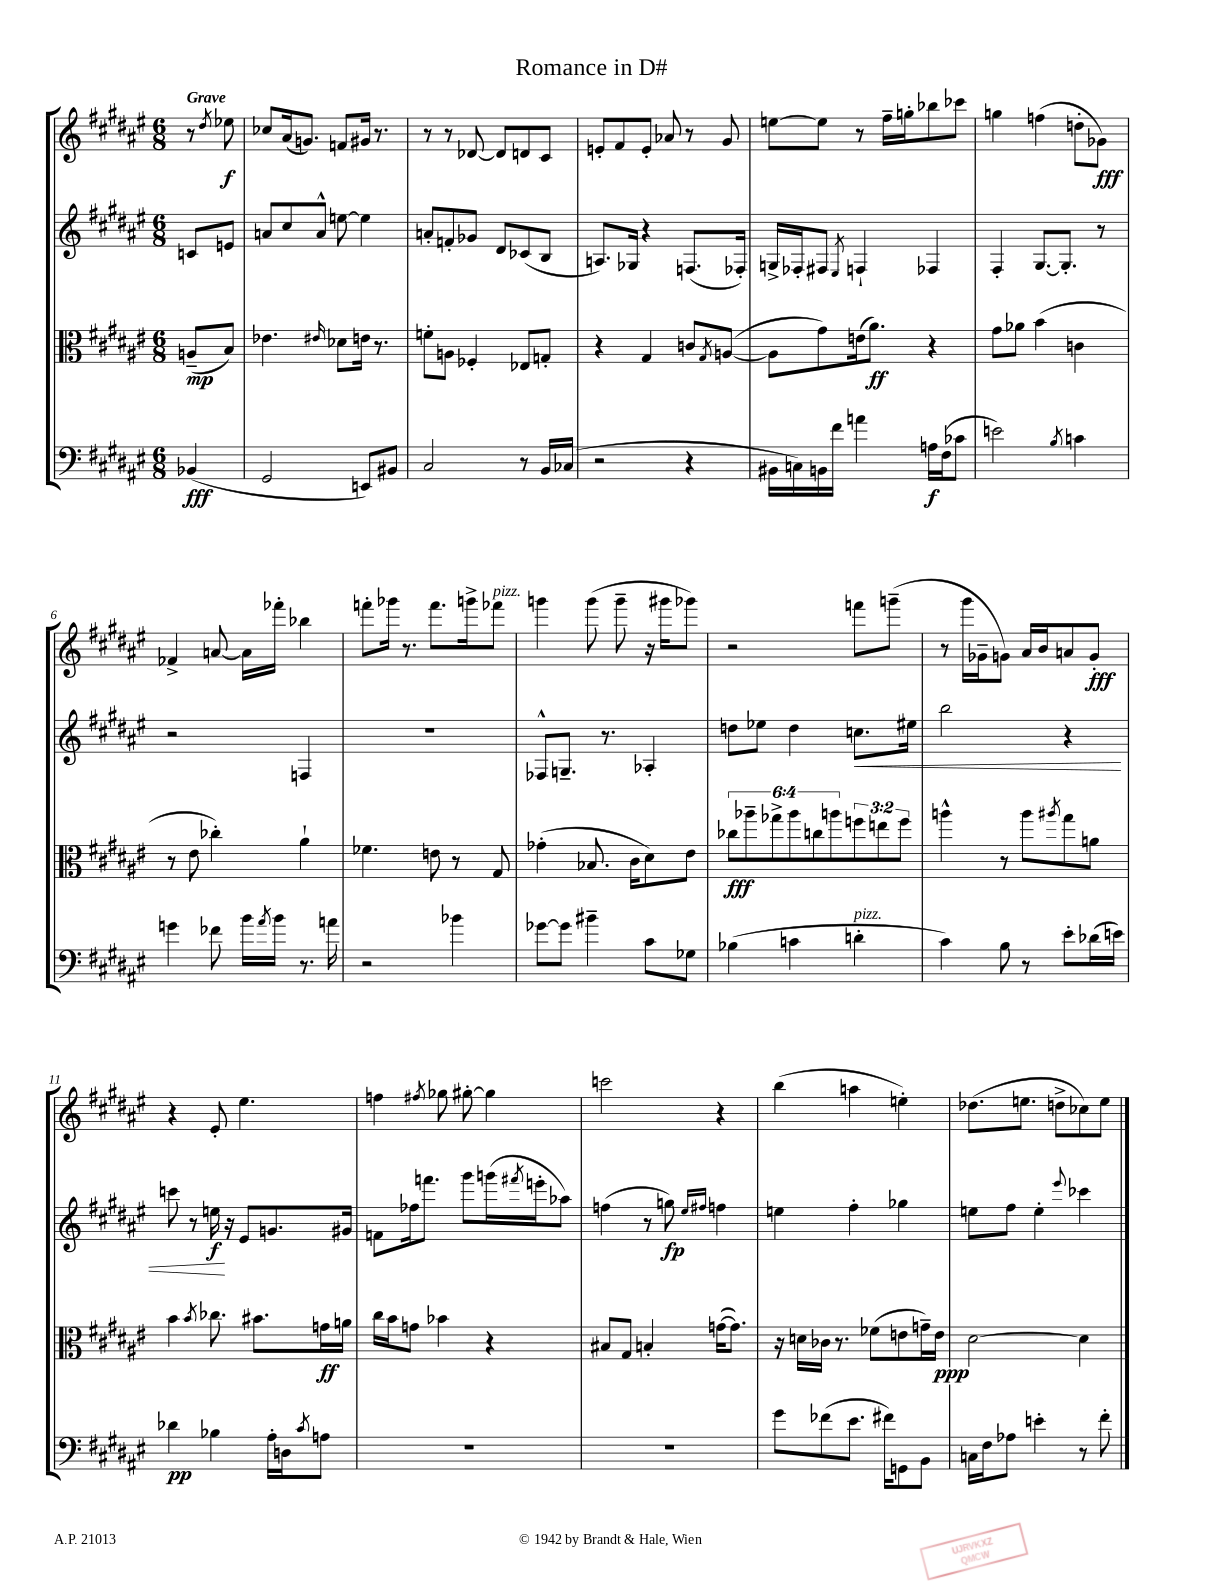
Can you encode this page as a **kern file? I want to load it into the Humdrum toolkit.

**kern	**dynam	**kern	**dynam	**kern	**dynam	**kern	**dynam
*part4	*part4	*part3	*part3	*part2	*part2	*part1	*part1
*staff4	*staff4	*staff3	*staff3	*staff2	*staff2	*staff1	*staff1
*clefF4	*	*clefC3	*	*clefG2	*	*clefG2	*
*k[f#c#g#d#a#e#]	*	*k[f#c#g#d#a#e#]	*	*k[f#c#g#d#a#e#]	*	*k[f#c#g#d#a#e#]	*
*M6/8	*	*M6/8	*	*M6/8	*	*M6/8	*
=	=	=	=	=	=	=	=
!	!	!	!	!	!	!LO:TX:a:B:t=Grave	!
(4BB-X/	fff	(8An~/L	mp	8cn/L	.	8r	.
.	.	.	.	.	.	8qdd#/	.
.	.	8B/J)	.	8en/J	.	8ee-X\	f
=1	=1	=1	=1	=1	=1	=1	=1
2GG#/	.	4.e-X\	.	8an/L	.	8cc-X/L	.
.	.	.	.	8cc#/	.	(16a#/k	.
.	.	.	.	.	.	8.gn/J)	.
.	.	.	.	8a^^/J	.	.	.
.	.	16qqe#X/	.	.	.	.	.
.	.	8d-X\L	.	[8een\	.	8fn/L	.
8EEn/L)	.	16en\Jk	.	4ee\]	.	16g#X/Jk	.
.	.	8.r	.	.	.	8.r	.
8BB#X/J	.	.	.	.	.	.	.
=2	=2	=2	=2	=2	=2	=2	=2
2C#/	.	8fn'\L	.	8an'/L	.	8r	.
.	.	8An\J	.	8fn'/	.	8r	.
.	.	4F-X'/	.	8g-X/J	.	[8d-X/	.
.	.	.	.	8d#/L	.	8d-/L]	.
8r	.	8E-X/L	.	(8c-X/	.	8dn/	.
16BB/LL	.	8Gn'/J	.	8B/J	.	8c#/J	.
(16C-X/JJ	.	.	.	.	.	.	.
=3	=3	=3	=3	=3	=3	=3	=3
2r	.	4r	.	8.An/L)	.	8en'/L	.
.	.	.	.	.	.	8f#/	.
.	.	.	.	16G-X/Jk	.	.	.
.	.	4G#/	.	4r	.	8e'/J	.
.	.	.	.	.	.	8a-X/	.
4r	.	8cn/L	.	(8.Fn/L	.	8r	.
.	.	8qG#/	.	.	.	.	.
.	.	([8An/J	.	.	.	8g#/	.
.	.	.	.	16F-X'/Jk)	.	.	.
=4	=4	=4	=4	=4	=4	=4	=4
16BB#X\LL	.	8A\L]	.	16Gn^/LL	.	[8een\L	.
16Cn\)	.	.	.	16F-X'/J	.	.	.
16BBn\	.	8g#\)	.	8F#X/J	.	8ee\J]	.
16f#\JJ	.	.	.	.	.	.	.
.	.	.	.	8qE#/	.	.	.
4an\	.	(16en\k	.	4Fn`/	.	8r	.
.	.	8.a#\J)	ff	.	.	.	.
.	.	.	.	.	.	16ff#~\LL	.
.	.	.	.	.	.	16ggn'\J	.
16An\LL	f	4r	.	4F-X/	.	8bb-X\	.
(16F#\J	.	.	.	.	.	.	.
8c-X\J	.	.	.	.	.	8ccc-X\J	.
=5	=5	=5	=5	=5	=5	=5	=5
2en\)	.	8g#\L	.	4F#'/	.	4ggn\	.
.	.	8a-X\J	.	.	.	.	.
.	.	(4b\	.	[8.G#/L	.	(4ffn\	.
.	.	.	.	8.G#'/J]	.	.	.
8qB/	.	.	.	.	.	.	.
4cn\	.	4cn\	.	.	.	8ddn'\L	.
.	.	.	.	8r	.	8g-X\J)	fff
!!LO:LB:g=z
=6	=6	=6	=6	=6	=6	=6	=6
4gn\	.	8r	.	2r	.	4f-X^/	.
.	.	8e#\	.	.	.	.	.
8f-X\	.	4cc-X'\)	.	.	.	[8an/	.
16b\LL	.	.	.	.	.	16a\LL]	.
8qa#/	.	.	.	.	.	.	.
16b\JJ	.	.	.	.	.	16fff-X'\JJ	.
8.r	.	4a#`\	.	4Fn/	.	4bb-X\	.
16an\	.	.	.	.	.	.	.
=7	=7	=7	=7	=7	=7	=7	=7
2r	.	4.f-X\	.	2.r	.	8fffn'\L	.
.	.	.	.	.	.	16ggg-X\Jk	.
.	.	.	.	.	.	8.r	.
.	.	8en\	.	.	.	8.fff\L	.
4b-X\	.	8r	.	.	.	.	.
.	.	.	.	.	.	16gggn^\k	.
!	!	!	!	!	!	!LO:TX:a:i:t=pizz.	!
.	.	8G#/	.	.	.	8fff-X\J	.
=8	=8	=8	=8	=8	=8	=8	=8
[8g-X\L	.	(4g-X'\	.	8F-X^^/L	.	4gggn\	.
8g-\J]	.	.	.	8.Gn~/J	.	.	.
4b#X~\	.	8.B-X/	.	.	.	(8ggg\	.
.	.	.	.	8.r	.	.	.
.	.	.	.	.	.	8ggg~\	.
.	.	16c#\KL	.	.	.	.	.
8c#\L	.	8d#\)	.	4A-X'/	.	16r	.
.	.	.	.	.	.	16ggg#X\KL	.
8G-X\J	.	8e#\J	.	.	.	8ggg-X\J)	.
=9	=9	=9	=9	=9	=9	=9	=9
(4B-X\	.	12cc-X\L	fff	8ddn\L	.	2r	.
.	.	12aa-X~\	.	.	.	.	.
.	.	.	.	8ee-X\J	.	.	.
.	.	12gg-X^\	.	.	.	.	.
4cn\	.	12aa-\	.	4dd\	.	.	.
.	.	12ccn\	.	.	.	.	.
.	.	12aan\	.	.	.	.	.
!LO:TX:a:i:t=pizz.	!	!	!	!	!	!	!
!	!	!	!	!	!LO:HP:b	!	!
4dn'\	.	12ffn\	.	8.ccn\L	<	8fffn\L	.
.	.	12een\	.	.	.	.	.
.	.	.	.	.	.	(8gggn~\J	.
.	.	12ff\J	.	.	.	.	.
.	.	.	.	16ee#X\Jk	.	.	.
=10	=10	=10	=10	=10	=10	=10	=10
4c#\)	.	4aan^^\	.	2bb\	.	8r	.
.	.	.	.	.	.	16ggg#\LL	.
.	.	.	.	.	.	16g-X~\J	.
8B\	.	8r	.	.	.	8gn\J)	.
8r	.	8aa\L	.	.	.	16a#/LL	.
.	.	.	.	.	.	16b/J	.
.	.	8qaa#X/	.	.	.	.	.
8e#'\L	.	8gg#\	.	4r	.	8an/	.
(16d-X\L	.	8an\J	.	.	.	8g'/J	fff
16en\JJ)	.	.	.	.	.	.	.
!!LO:LB:g=z
=11	=11	=11	=11	=11	=11	=11	=11
4d-X\	pp	4b\	.	8cccn\	.	4r	.
.	.	.	.	8r	.	.	.
.	.	8qb/	.	.	.	.	.
4B-X\	.	8.cc-X\	.	16een\	f	8e#'/	.
.	.	.	.	16r	[	.	.
.	.	.	.	8e#/L	.	4.ee#\	.
.	.	8.b#X\L	.	.	.	.	.
16A#'\LL	.	.	.	8.gn/	.	.	.
16Dn\J	.	.	.	.	.	.	.
8qc#/	.	.	.	.	.	.	.
8An\J	.	16gn\L	ff	.	.	.	.
.	.	16an\JJ	.	16g#X/Jk	.	.	.
=12	=12	=12	=12	=12	=12	=12	=12
2.r	.	16cc#\LL	.	8fn\L	.	4ffn\	.
.	.	16b\J	.	.	.	.	.
.	.	8gn\J	.	16ff-X\k	.	.	.
.	.	.	.	8.fffn\J	.	.	.
.	.	.	.	.	.	8qff#X/	.
.	.	4b-X\	.	.	.	8gg-X\	.
.	.	.	.	8ggg#\L	.	[8gg#X'\	.
.	.	4r	.	(16gggn\L	.	4gg#\]	.
.	.	.	.	8qfff#X/	.	.	.
.	.	.	.	16eeen'\J	.	.	.
.	.	.	.	8aa-X\J)	.	.	.
=13	=13	=13	=13	=13	=13	=13	=13
2.r	.	8B#X/L	.	(4ffn\	.	2cccn\	.
.	.	8G#/J	.	.	.	.	.
.	.	4Bn'/	.	8r	.	.	.
.	.	.	.	8ggn\)	fp	.	.
.	.	.	.	16qqee#/LL	.	.	.
.	.	.	.	16qqff#X/JJ	.	.	.
.	.	([16gn\KL	.	4ffn\	.	4r	.
.	.	8.g\J])	.	.	.	.	.
=14	=14	=14	=14	=14	=14	=14	=14
8g#\L	.	16r	.	4een\	.	(4bb\	.
.	.	16dn\LL	.	.	.	.	.
(8f-X\	.	16c-X\JJ	.	.	.	.	.
.	.	8.r	.	.	.	.	.
8.e#\J	.	.	.	4ff#'\	.	4aan\	.
.	.	(8f-X\L	.	.	.	.	.
16f#X\KL)	.	.	.	.	.	.	.
8GGn\	.	8en\	.	4gg-X\	.	4een'\)	.
8BB\J	.	16gn~\L)	.	.	.	.	.
.	.	16e\JJ	ppp	.	.	.	.
=15	=15	=15	=15	=15	=15	=15	=15
16Cn\LL	.	[2d#\	.	8een\L	.	(8.dd-X\L	.
16F#\J	.	.	.	.	.	.	.
8A-X\J	.	.	.	8ff#\J	.	.	.
.	.	.	.	.	.	8.een\J	.
4en'\	.	.	.	4ee'\	.	.	.
.	.	.	.	.	.	8ddn^\L	.
.	.	.	.	8qqeee#/	.	.	.
8r	.	4d#\]	.	4ccc-X\	.	8cc-X\)	.
8f#'\	.	.	.	.	.	8ee\J	.
==	==	==	==	==	==	==	==
*-	*-	*-	*-	*-	*-	*-	*-
